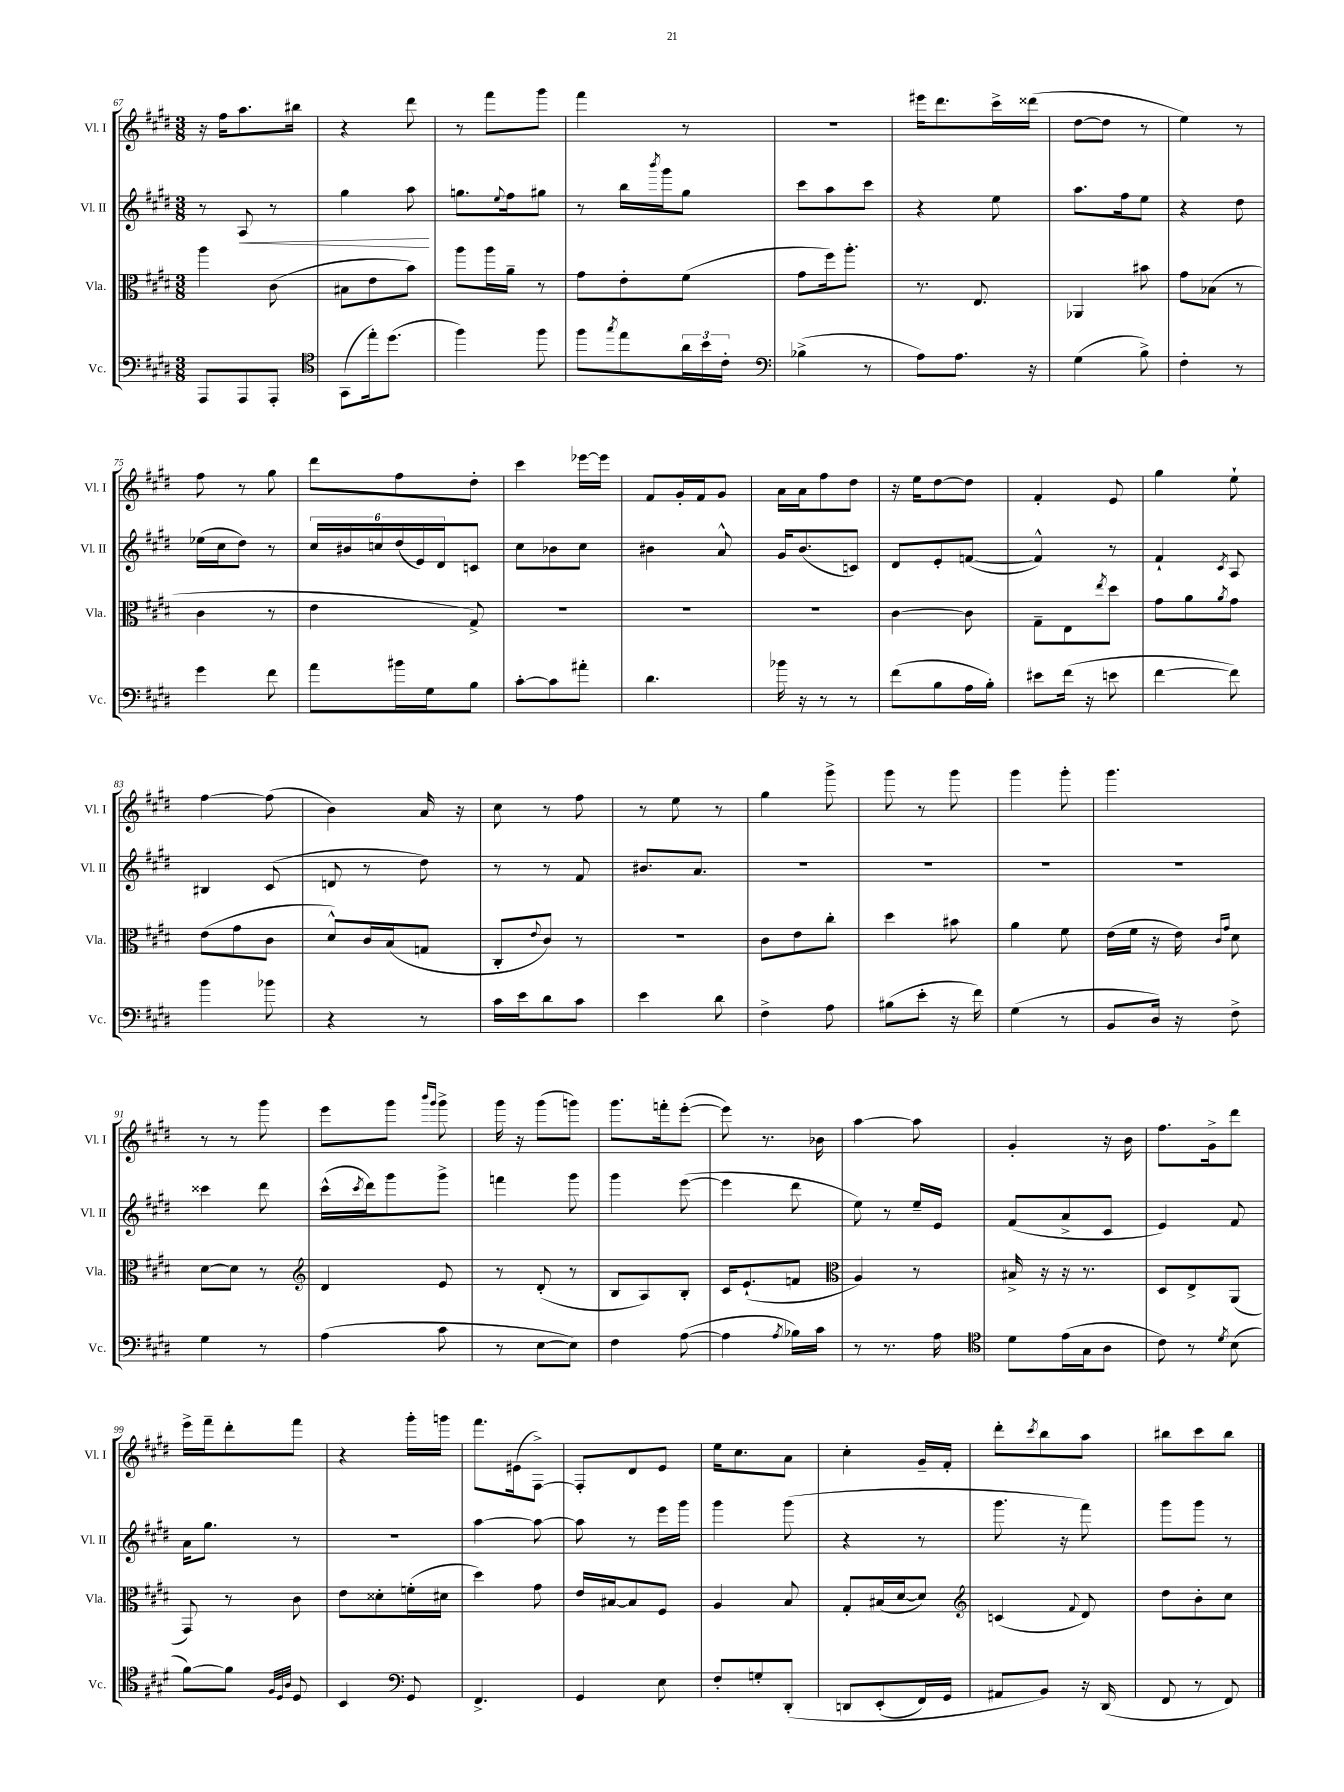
<<
\new StaffGroup <<
\new Staff = "s0" \with { instrumentName = "Vl. I" shortInstrumentName = "Vl. I" } {
    \clef treble \key e \major \numericTimeSignature \time 3/8
    r16 fis''16 a''8. bis''16 |
    r4 dis'''8 |
    r8 fis'''8 gis'''8 |
    fis'''4 r8 |
    R4. |
    eis'''16 dis'''8. cis'''16-> disis'''16( |
    dis''8~ dis''8 r8 |
    e''4) r8 |
    fis''8 r8 gis''8 |
    dis'''8 fis''8 dis''8-. |
    cis'''4 ees'''16~ ees'''16 |
    fis'8 gis'16-. fis'16 gis'8 |
    a'16 a'16 fis''8 dis''8 |
    r16 e''16 dis''8~ dis''8 |
    fis'4-. e'8 |
    gis''4 e''8-! |
    fis''4~ fis''8( |
    b'4) a'16 r16 |
    cis''8 r8 fis''8 |
    r8 e''8 r8 |
    gis''4 gis'''8-> |
    gis'''8 r8 gis'''8 |
    gis'''4 gis'''8-. |
    gis'''4. |
    r8 r8 gis'''8 |
    e'''8 gis'''8 \grace { b'''16 gis'''16 } gis'''8-> |
    gis'''16 r16 gis'''8( g'''8) |
    gis'''8. f'''16-. e'''8~-.( |
    e'''8) r8. bes'16 |
    a''4~ a''8 |
    gis'4-. r16 b'16 |
    fis''8. gis'16-> dis'''8 |
    e'''16-> fis'''16-- dis'''8-. fis'''8 |
    r4 gis'''16-. g'''16 |
    fis'''8. eis'16( fis8~->) |
    fis8-. dis'8 e'8 |
    e''16 cis''8. a'8 |
    cis''4-. gis'16-- fis'16-. |
    dis'''8-. \acciaccatura { cis'''8 } b''8 a''8 |
    bis''8 cis'''8 bis''8 \bar "|." |
}
\new Staff = "s1" \with { instrumentName = "Vl. II" shortInstrumentName = "Vl. II" } {
    \clef treble \key e \major \numericTimeSignature \time 3/8
    r8 a8\< r8 |
    gis''4 a''8\! |
    g''8. \appoggiatura { e''8 } fis''16 gis''8 |
    r8 b''16 \acciaccatura { b'''8 } gis'''16 gis''8 |
    cis'''8 a''8 cis'''8 |
    r4 e''8 |
    a''8. fis''16 e''8 |
    r4 dis''8 |
    ees''16( cis''16 dis''8) r8 |
    \tuplet 6/4 { cis''16 bis'16 c''16 dis''16( e'16) dis'16 } c'8 |
    cis''8 bes'8 cis''8 |
    bis'4 a'8-^ |
    gis'16 b'8.( c'8) |
    dis'8 e'8-. f'8~( |
    f'4-^) r8 |
    fis'4-! \acciaccatura { cis'8 } a8 |
    bis4 cis'8( |
    d'8 r8 dis''8) |
    r8 r8 fis'8 |
    bis'8. a'8. |
    R4. |
    R4. |
    R4. |
    R4. |
    cisis'''4 dis'''8 |
    cis'''16-^( \acciaccatura { cis'''8 } dis'''16) gis'''8 gis'''8-> |
    f'''4 gis'''8 |
    gis'''4 e'''8~( |
    e'''4 dis'''8 |
    e''8) r8 e''16-- e'16 |
    fis'8( a'8-> cis'8 |
    e'4) fis'8 |
    a'16 gis''8. r8 |
    R4. |
    a''4~ a''8~ |
    a''8 r8 e'''16 gis'''16 |
    gis'''4 gis'''8( |
    r4 r8 |
    gis'''8. r16 fis'''8) |
    gis'''8 gis'''8 r8 \bar "|." |
}
\new Staff = "s2" \with { instrumentName = "Vla." shortInstrumentName = "Vla." } {
    \clef alto \key e \major \numericTimeSignature \time 3/8
    a''4 cis'8( |
    bis8 e'8 b'8) |
    a''8 a''16 a'16-- r8 |
    gis'8 e'8-. fis'8( |
    gis'8 fis''16) a''8.-. |
    r8. e8. |
    aes,4 bis'8 |
    gis'8 bes8( r8 |
    cis'4 r8 |
    e'4 gis8->) |
    R4. |
    R4. |
    R4. |
    cis'4~ cis'8 |
    gis8-- e8 \acciaccatura { e''8 } dis''8 |
    gis'8 a'8 \acciaccatura { a'8 } gis'8 |
    e'8( gis'8 cis'8 |
    dis'8-^) cis'16 b16( g8 |
    cis8-. \appoggiatura { e'8 } cis'8) r8 |
    r4. |
    cis'8 e'8 cis''8-. |
    dis''4 bis'8 |
    a'4 fis'8 |
    e'16( fis'16 r16 e'16) \grace { cis'16 gis'16 } dis'8 |
    dis'8~ dis'8 r8 |
    \clef treble dis'4 e'8 |
    r8 dis'8-.( r8 |
    b8 a8) b8-. |
    cis'16 e'8.-!( f'8 |
    \clef alto a4) r8 |
    bis16-> r16 r16 r8. |
    dis8 e8-> a,8( |
    gis,8) r8 cis'8 |
    e'8 disis'8-. f'16-.( dis'16 |
    dis''4) gis'8 |
    e'16 bis16~ bis8 fis8 |
    a4 b8 |
    gis8-. bis16( dis'16~ dis'8) |
    \clef treble c'4( \appoggiatura { fis'8 } dis'8) |
    dis''8 b'8-. cis''8 \bar "|." |
}
\new Staff = "s3" \with { instrumentName = "Vc." shortInstrumentName = "Vc." } {
    \clef bass \key e \major \numericTimeSignature \time 3/8
    a,,8 a,,8 a,,8-. |
    \clef tenor gis,8( e''16-.) dis''8.( |
    fis''4) fis''8 |
    fis''8 \acciaccatura { gis''8 } e''8 \tuplet 3/2 { a'16 b'16 cis'16-. } |
    \clef bass bes4->( r8 |
    a8) a8. r16 |
    gis4( b8->) |
    fis4-. r8 |
    gis'4 fis'8 |
    a'8 bis'16 gis16 b8 |
    cis'8~-. cis'8 ais'8-. |
    dis'4. |
    bes'16 r16 r8 r8 |
    fis'8( b8 a16 b16-.) |
    eis'8 fis'16( r16 e'8 |
    fis'4~ fis'8) |
    b'4 bes'8 |
    r4 r8 |
    cis'16 e'16 dis'8 cis'8 |
    e'4 dis'8 |
    fis4-> a8 |
    bis8( e'8-. r16 fis'16) |
    gis4( r8 |
    b,8 dis16) r16 fis8-> |
    gis4 r8 |
    a4( cis'8 |
    r8 e8~ e8) |
    fis4 a8~( |
    a4 \acciaccatura { a8 } bes16) cis'16 |
    r8 r8. a16 |
    \clef tenor dis'8 e'16( gis16 a8 |
    cis'8) r8 \acciaccatura { dis'8 } b8( |
    fis'8~) fis'8 \grace { fis32 dis32 a32 } dis8 |
    b,4 \clef bass gis,8 |
    fis,4.-> |
    gis,4 e8 |
    fis8-. g8-. dis,8-.\( |
    d,8 e,8-.( fis,16) gis,16 |
    ais,8 b,8\) r16 dis,16( |
    fis,8 r8 fis,8) \bar "|." |
}
>>
>>
\layout { \context { \Score currentBarNumber = #67 } }
